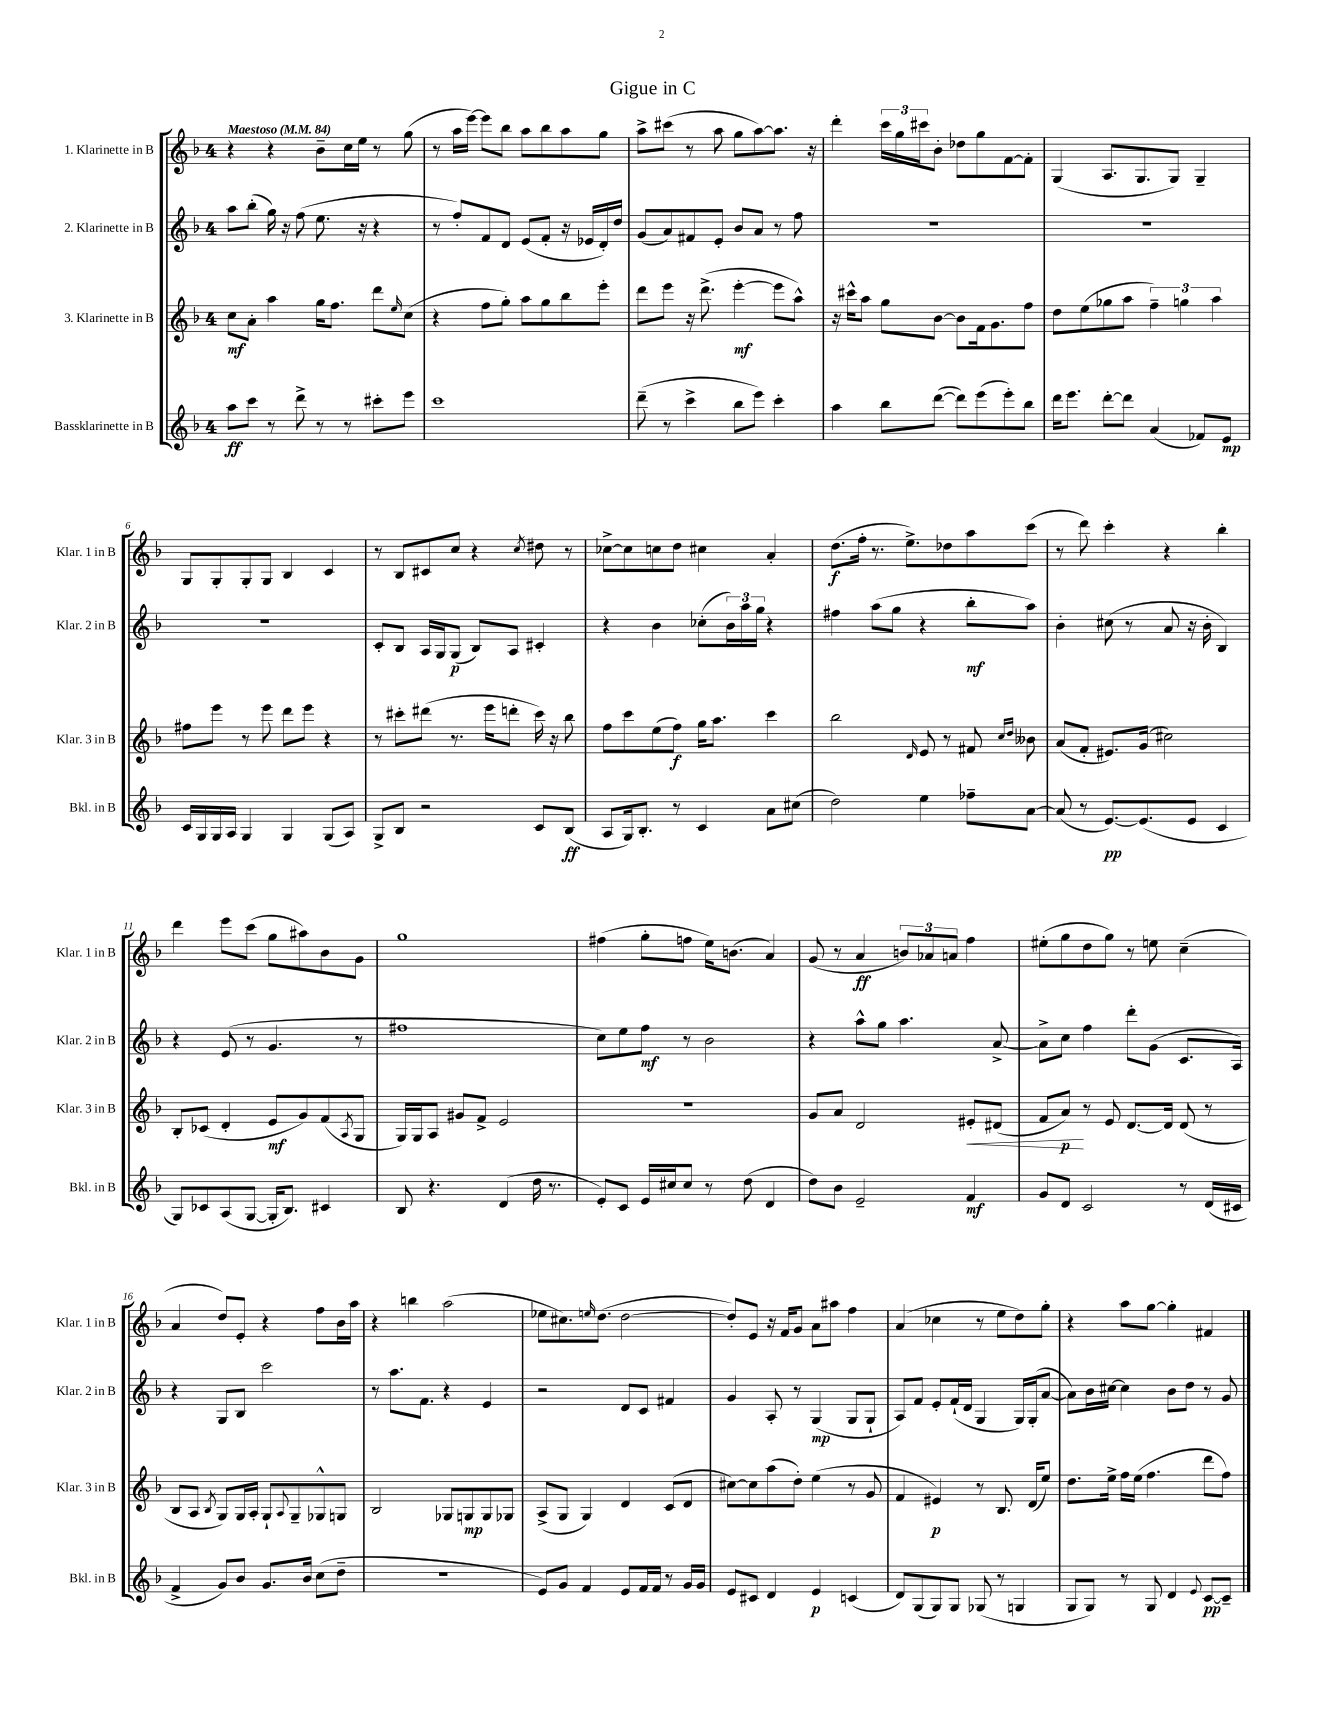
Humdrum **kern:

**kern	**kern	**kern	**kern
*staff4	*staff3	*staff2	*staff1
*clefG2	*clefG2	*clefG2	*clefG2
*k[b-]	*k[b-]	*k[b-]	*k[b-]
*M4/4	*M4/4	*M4/4	*M4/4
*MM84	*MM84	*MM84	*MM84
8aa\L	8cc\L	8aa\L	4r
8ccc\J	8a'\J	(8bb-'\J	.
8r	4aa\	16gg\)	4r
.	.	16r	.
8ddd^\	.	(8ff\	.
8r	16gg\LK	8.ee\	8b-~\L
.	8.ff\J	.	.
8r	.	.	16cc\L
.	.	16r	16ee\JJ
8ccc#'\L	8ddd\L	4r	8r
.	16qqee/	.	.
8eee\J	(8cc\J	.	(8gg\
=	=	=	=
1ccc	4r	8r	8r
.	.	8ff'/L)	16aa\LL
.	.	.	[16eee\JJ)
.	8ff\L	8f/	8eee\]L
.	8gg'\J)	8d/J	8bb-\J
.	8aa\L	(8e/L	8aa\L
.	8gg\	8f'/J	8bb-\
.	8bb-\	16r	8aa\
.	.	16e-/LL	.
.	8eee'\J	16d'/)	8gg\J
.	.	16dd/JJ	.
=	=	=	=
(8ddd~\	8ddd\L	(8g/L	8aa^\L
8r	8eee\J	8a/)	(8ccc#\J
4ccc^\	16r	8f#/	8r
.	(8.ddd^\	.	.
.	.	8e'/J	8aa\
8bb-\L	[4eee'\	8b-/L	8gg\L
8eee\J)	.	8a/J	[8aa\)
4ccc'\	8eee\]L	8r	8.aa\]J
.	8aa^^\J)	8ff\	.
.	.	.	16r
=	=	=	=
4aa\	16r	1r	4ddd'\
.	16ccc#^^\LK	.	.
.	8aa\J	.	.
8bb-\L	8gg\L	.	24ccc\LL
.	.	.	24gg\
.	.	.	24ccc#\J
([8ddd\J	[8b-\J	.	8b-'\J
8ddd\]L)	8b-\]L	.	8dd-\L
(8eee\	16f\k	.	8gg\
.	8.g\	.	.
8eee'\)	.	.	[8f\
8bb-\J	8ff\J	.	8f'\]J
=	=	=	=
16ddd\LK	8dd\L	1r	(4G/
8.eee\J	.	.	.
.	(8ee\	.	.
[8ddd'\L	8gg-\	.	8.A/L
8ddd\]J	8aa\J	.	.
.	.	.	8.G/
(4a/	6ff~\)	.	.
.	.	.	8G/J)
.	6gg\	.	.
8f-/L)	.	.	4G~/
.	6aa\	.	.
8e/J	.	.	.
=	=	=	=
16c/LL	8ff#\L	1r	8G/L
16G/	.	.	.
16G/	8eee\J	.	8G'/
16A/JJ	.	.	.
4G/	8r	.	8G'/
.	8eee\	.	8G/J
4G/	8ddd\L	.	4B-/
.	8eee\J	.	.
(8G/L	4r	.	4c/
8A/J)	.	.	.
=	=	=	=
8G^/L	8r	8c'/L	8r
8B-/J	8ccc#'\L	8B-/J	8B-/L
2r	(8ddd#\J	16A/LL	8c#/
.	.	16G/J	.
.	8.r	(8G/J	8cc/J
.	.	8B-/L)	4r
.	16eee\LK	.	.
.	8ddd'\J	8A/J	.
.	.	.	8qcc/
8c/L	16ccc#\)	4c#'/	8dd#\
.	16r	.	.
(8B-/J	8bb-\	.	8r
=	=	=	=
8A/L	8ff\L	4r	[8cc-^\L
16G/k)	8ccc\	.	8cc-\]
8.B-'/J	.	.	.
.	(8ee\	4b-\	8cc\
8r	8ff\J)	.	8dd\J
4c/	16gg\LK	(8cc-'\L	4cc#\
.	8.aa\J	.	.
.	.	24b-\L)	.
.	.	24aa\	.
.	.	24gg\JJ	.
8a\L	4ccc\	4r	4a'/
(8cc#\J	.	.	.
=	=	=	=
2dd\)	2bb-\	4ff#\	(8.dd\L
.	.	.	16ff'\Jk
.	.	(8aa\L	8.r
.	.	8gg\J	.
.	.	.	8.ee^\L)
.	16qqd/	.	.
4ee\	8e/	4r	.
.	8r	.	8dd-\
8ff-~\L	8f#/	8bb-'\L	8aa\
.	16qqcc/LL	.	.
.	16qqdd/JJ	.	.
[8a\J	8b--\	8aa\J)	(8ccc\J
=	=	=	=
(8a/]	(8a/L	4b-'\	8r
8r	8f'/J	.	8ddd\)
[8.e/L)	8.e#/L)	(8cc#\	4ccc'\
.	.	8r	.
(8.e/]	(16g/Jk	.	.
.	2cc#\)	8a/	4r
8e/J	.	16r	.
.	.	16b-'\	.
4c/	.	4B-/)	4bb-'\
=	=	=	=
8G/L)	8B-'/L	4r	4ddd\
8c-/	(8c-/J	.	.
(8A/	4d'/	(8e/	8eee\L
[8G/J	.	8r	(8ccc\J
16G'/]LK	8e/L	4.g/	8gg\L
8.B-/J)	.	.	.
.	8g/)	.	8aa#\)
4c#/	(8f/	.	8b-\
.	8qA/	.	.
.	8G/J	8r	8g\J
=	=	=	=
8B-/	16G/LL)	1ff#	1gg
.	16G/J	.	.
4.r	8A/J	.	.
.	8g#/L	.	.
.	8f^/J	.	.
(4d/	2e/	.	.
16dd\	.	.	.
8.r	.	.	.
=	=	=	=
8e'/L)	1r	8cc\L)	(4ff#\
8c/J	.	8ee\	.
16e/LL	.	8ff\J	8gg'\L
16cc#/J	.	.	.
8cc#/J	.	8r	8ff\J
8r	.	2b-\	16ee\LK)
.	.	.	(8.b\J
(8dd\	.	.	.
4d/	.	.	4a/)
=	=	=	=
8dd\L)	8g/L	4r	(8g/
8b-\J	8a/J	.	8r
2e~/	2d/	8aa^^\L	4a/
.	.	8gg\J	.
.	.	4.aa\	12b/L)
.	.	.	12a-/
.	.	.	12a/J
4f/	8e#'/L	.	4ff\
.	(8d#/J	[8a^/	.
=	=	=	=
8g/L	8f/L	8a^\]L	(8ee#'\L
8d/J	8a/J)	8cc\J	8gg\
2c/	8r	4ff\	8dd\
.	8e/	.	8gg\J)
.	[8.d/L	8ddd'\L	8r
.	.	(8g\J	8ee\
.	16d/]Jk	.	.
8r	(8d/	8.c/L	(4cc~\
(16d/LL	8r	.	.
16c#/JJ	.	16A/Jk)	.
=	=	=	=
4f^/	8B-/L	4r	4a/
.	8A/J	.	.
.	8qB-/	.	.
8g/L)	8G/L)	8G/L	8dd/L)
8b-/J	16G/L	8B-/J	8e'/J
.	16A'/JJ	.	.
8.g/L	8G`/L	2ccc\	4r
.	8qqA/	.	.
.	8G~/	.	.
16b-/Jk	.	.	.
(8cc\L	8G-^^/	.	8ff\L
8dd~\J	8G/J	.	16b-\L
.	.	.	16aa\JJ
=	=	=	=
1r	2B-/	8r	4r
.	.	8.aa\L	.
.	.	.	4bb\
.	.	8.f\J	.
.	8G-/L	4r	(2aa\
.	8G/	.	.
.	8G/	4e/	.
.	8G-/J	.	.
=	=	=	=
8e/L)	(8A^/L	2r	8ee-\L
8g/J	8G/J	.	8.cc#\)
4f/	4G/)	.	.
.	.	.	16qqee/
.	.	.	(8.dd\J
8e/L	4d/	8d/L	[2dd\
16f/L	.	8c/J	.
16f/JJ	.	.	.
8r	(8c/L	4f#/	.
16g/LL	8d/J	.	.
16g/JJ	.	.	.
=	=	=	=
8e/L	[8cc#\L)	4g/	8dd'/]L)
8c#/J	8cc#\]	.	8e/J
4d/	(8aa\	8A'/	16r
.	.	.	16f/LK
.	8dd'\J)	8r	8g/J
4e/	(4ee\	(4G/	8a\L
.	.	.	8aa#\J
(4c/	8r	8G/L	4ff\
.	8g/	8G`/J	.
=	=	=	=
8d/L)	4f/	8A/L)	(4a/
(8G/	.	8f/J	.
8G/)	4e#/)	8e'/L	4cc-\
8G/J	.	(16f`/L	.
.	.	16d/JJ	.
(8G-/	8r	4G/	8r
8r	8.B-/	.	8ee\L
4G/	.	16G/LL)	8dd\)
.	(16d/LK	(16G'/J	.
.	8ee/J)	[8a/J	8gg'\J
=	=	=	=
8G/L	8.dd\L	8a\]L)	4r
8G/J)	.	16b-\L	.
.	16ee^\Jk	[16cc#\JJ	.
8r	16ff\LL	4cc#\]	8aa\L
.	(16ee\JJ	.	.
8G/	4.ff\	.	[8gg\J
4d/	.	8b-\L	4gg'\]
.	.	8dd\J	.
8qqe/	.	.	.
[8c/L	8ddd\L	8r	4f#/
8c~/]J	8ff\J)	8g/	.
==	==	==	==
*-	*-	*-	*-
